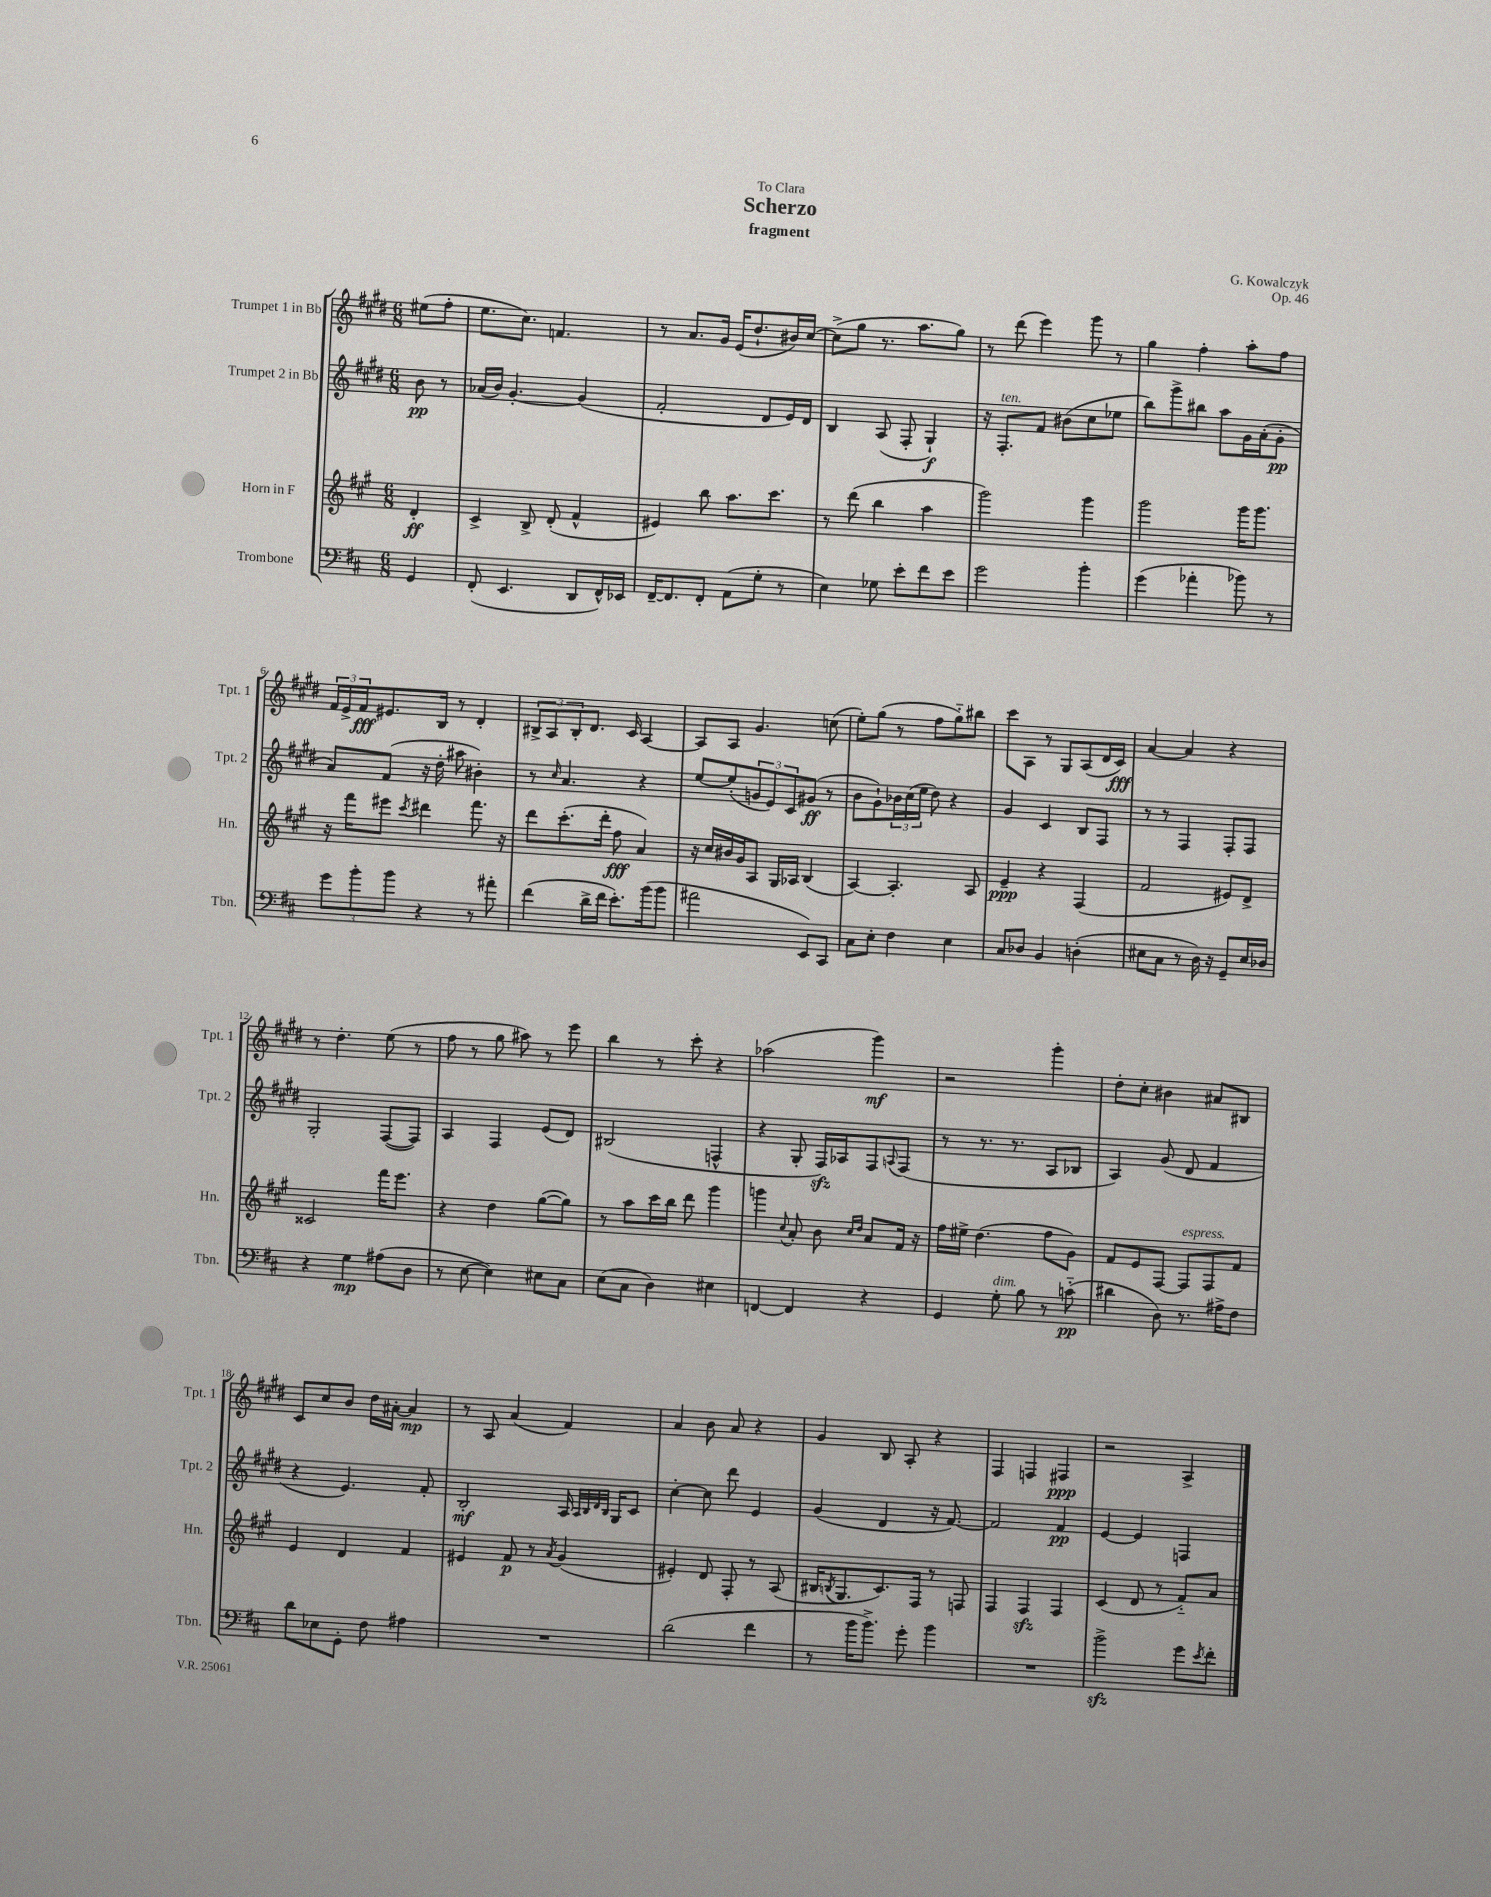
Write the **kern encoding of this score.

**kern	**kern	**kern	**kern
*staff4	*staff3	*staff2	*staff1
*clefF4	*clefG2	*clefG2	*clefG2
*k[f#c#]	*k[f#c#g#]	*k[f#c#g#d#]	*k[f#c#g#d#]
*M6/8	*M6/8	*M6/8	*M6/8
4GG	4d'	8b	(8ee#
.	.	8r	8ff#'
=	=	=	=
(8FF#'	4c#^	(16a-	8.ee
.	.	16b)	.
4.EE	.	[4.g#'	.
.	.	.	8.cc#)
.	8B^	.	.
.	(8d'	.	4.f
8DD	4f#^^	(4g#]	.
16FF#^^)	.	.	.
16EE-	.	.	.
=	=	=	=
[16FF#~	4e#)	2f#'	8r
8.FF#]	.	.	.
.	.	.	8.a
8FF#'	8bb	.	.
.	.	.	16g#
(8AA	8.aa	.	(16e
.	.	.	8.dd#`
8G'	.	8d#	.
.	8.ccc#	.	.
8r	.	16e)	16b#)
.	.	16d#	[16cc#
=	=	=	=
4E)	8r	4B	(8cc#^]
.	(8ddd	.	8gg#
8G-	4bb	(8A	8.r
8e'	.	8F#'	.
.	.	.	8.aa
8f#	4aa	4G#`)	.
8e	.	.	8gg#)
=	=	=	=
2g	2ggg#)	16r	8r
.	.	8.F#'	.
.	.	.	(8ddd#
.	.	8f#	4eee)
.	.	(8b#	.
4b'	4ggg#	8cc#	8ggg#
.	.	8ee-	8r
=	=	=	=
(4g	2ggg#	8bb)	4gg#
.	.	8ggg#^	.
4a-'	.	8bb#	4ff#'
.	.	8aa	.
8b-)	16ggg#	16g#	8aa'
.	8.ggg#	(16a'	.
8r	.	8g#'	8ff#
=	=	=	=
12g	16r	8a)	24f#
.	.	.	24e^
.	16fff#	.	.
12b'	.	.	24f#
.	8eee#	(8f#	8.e#
12b	.	.	.
.	8qccc#	.	.
4r	4ddd#	16r	.
.	.	16dd#'	16B
.	.	8aa#	8r
8r	8.fff#	4b#')	4d#'
8a#'	.	.	.
.	16r	.	.
=	=	=	=
(4f#	8ddd	8r	12B#^
.	.	.	12A
.	.	16qqcc#	.
.	(8.ccc#'	4.a	.
.	.	.	12B#'
16d^	.	.	8.d#
16f#	16ddd'	.	.
8.e')	8ff#	.	.
.	.	.	16c#
.	4a)	4r	[4A
(16b	.	.	.
8b	.	.	.
=	=	=	=
2a#	16r	[8ee	8A]
.	16cc#	.	.
.	16b#	(8ee']	8A
.	16g#	.	.
.	8A	12g	4.g#
.	.	12e)	.
.	16G#	.	.
.	.	12c#	.
.	16A-	.	.
8EE)	(4B	(8g#	.
8CC#	.	8r	(8cc
=	=	=	=
8C#	[4A)	8b	8ee')
8E'	.	8g#`)	(8gg#
4F#	4.A']	24b-	8r
.	.	(24cc#	.
.	.	24ee	.
.	.	8dd#)	8ff#
4E	.	4r	8gg#'~)
.	8A	.	8bb#
=	=	=	=
8C#	4e~	4g#	8ccc#
8D-	.	.	8A
4BB	4r	4c#	8r
.	.	.	8G#
(4D'	(4F#	8B	(8A
.	.	8F#	16d#
.	.	.	16c#)
=	=	=	=
8E#	2f#	8r	[4a
8C#	.	8r	.
8r	.	4F#	4a]
16D)	.	.	.
16r	.	.	.
8GG~	8e#)	8F#'	4r
16E#	8d^	8F#	.
16D-	.	.	.
=	=	=	=
4r	2c##	2G#'	8r
.	.	.	4.dd#'
4G	.	.	.
(8A#	16fff#	([8F#	(8ee
.	8.eee	.	.
8D	.	8F#])	8r
=	=	=	=
8r	4r	4A	8ff#
[8E	.	.	8r
4E])	4dd	4F#	8gg#
.	.	.	8aa#)
8E#	([8gg#	(8e	8r
8C#	8gg#])	8d#)	8eee
=	=	=	=
(8E	8r	(2B#	4bb
8C#	8aa	.	.
4D)	16ccc#	.	8r
.	16bb	.	.
.	8ddd	.	8ccc#'
4E#	4ggg#	4F^^	4r
=	=	=	=
[4FF	4ggg	4r	(2aa-
.	8qqcc#	.	.
4FF]	8a'	8G#'	.
.	8b	16F#)	.
.	.	16A-	.
.	16qqcc#	.	.
.	16qqdd	.	.
4r	8a	8F#	4ggg#)
.	.	8qqA	.
.	16f#	(8F#	.
.	16r	.	.
=	=	=	=
4GG	16ff#	8r	2r
.	16ee#^	.	.
.	(4.dd	8.r	.
8G'	.	.	.
.	.	8.r	.
8B	.	.	.
8r	8ff#	8A	4ggg#'
(8c'~	8g#)	8B-	.
=	=	=	=
4d#	8f#	4A)	8dd#'
.	8e	.	8cc#'
8D)	[8F#	(8g#	4b#
8.r	8F#]	8d#	.
.	8F#	4f#	8a#
16A#^	.	.	.
8F#	8f#	.	8B#
=	=	=	=
8d	4e	4r	8c#
8E-	.	.	8cc#
8GG'	4d	4.e)	8b
8F#	.	.	16dd#
.	.	.	[16a#'
4A#	4f#	.	4a#]
.	.	8f#'	.
=	=	=	=
2.r	4e#	2B'	8r
.	.	.	8A
.	8f#	.	(4a
.	8r	.	.
.	8qa	.	.
.	(4g#	16A	4f#)
.	.	32qqA	.
.	.	32qqB	.
.	.	32qqd#	.
.	.	32qqB	.
.	.	16G#	.
.	.	8c#	.
=	=	=	=
(2d	4e#')	[4cc#'	4a
.	8d	8cc#]	8b
.	8F#'	8ddd#	8a
4f#	8r	4e	4r
.	(8A	.	.
=	=	=	=
8r	16B#	(4g#	4g#
.	8qB	.	.
.	8.G#	.	.
16b	.	.	.
8.b^)	.	.	.
.	8.c#)	4d#	8B
8g'	.	.	8A'
.	16F#	.	.
4b	8r	16r	4r
.	.	[8.f#)	.
.	8F	.	.
=	=	=	=
2.r	4F#	2f#]	4F#
.	4F#	.	4F
.	4F#	4f#	4F#
=	=	=	=
2b^	(4c#	[4e	2r
.	8d	4e]	.
.	8r	.	.
8g	8f#'~)	4F	4A^
8qe	.	.	.
8f#'	8a	.	.
==	==	==	==
*-	*-	*-	*-
